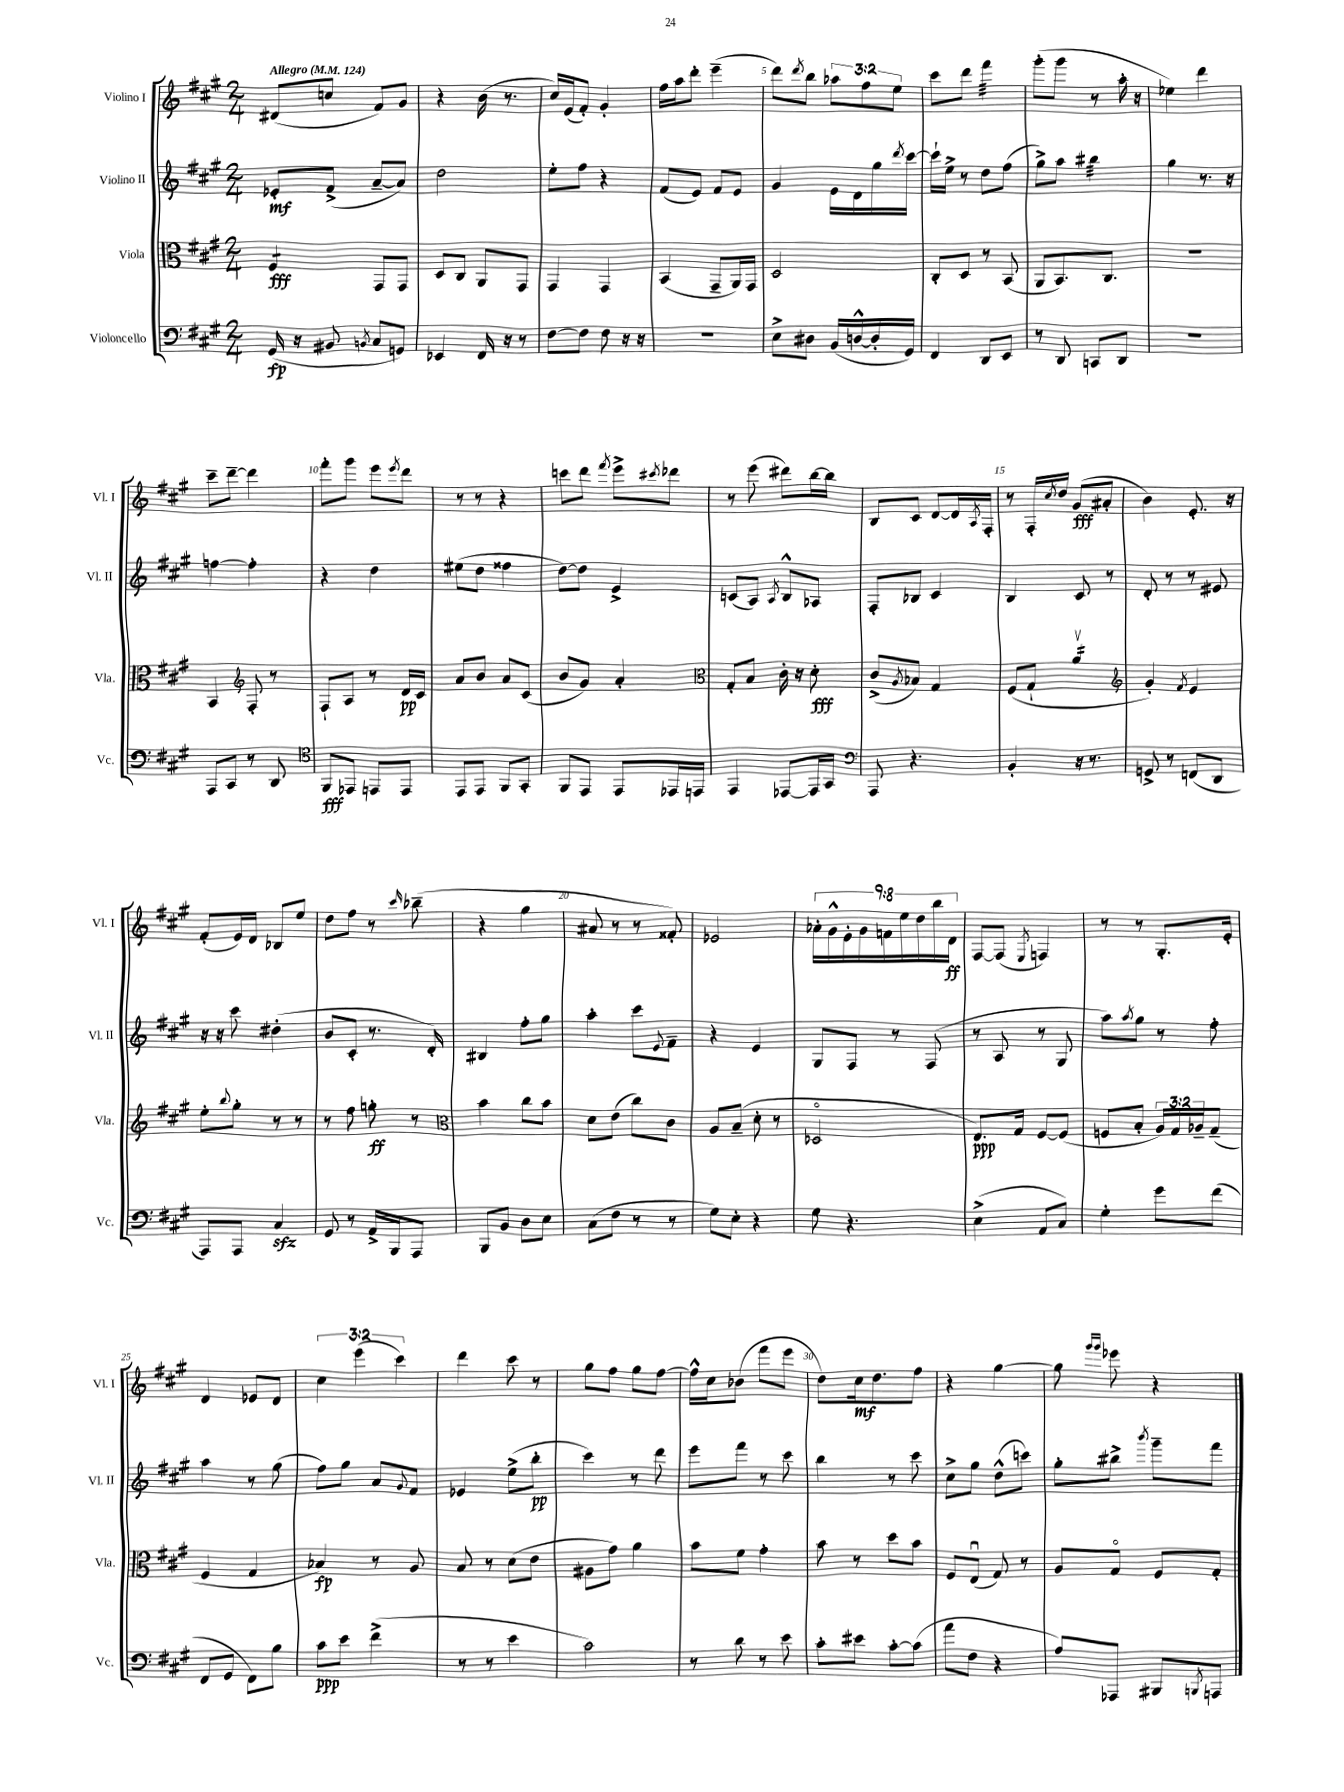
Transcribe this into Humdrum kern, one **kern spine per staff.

**kern	**kern	**kern	**kern
*staff4	*staff3	*staff2	*staff1
*clefF4	*clefC3	*clefG2	*clefG2
*k[f#c#g#]	*k[f#c#g#]	*k[f#c#g#]	*k[f#c#g#]
*M2/4	*M2/4	*M2/4	*M2/4
*MM124	*MM124	*MM124	*MM124
(16GG#	4F#	8e-'	(8d#
16r	.	.	.
8BB#	.	(8f#^	8cc
8qBB	.	.	.
8C#	8GG#	[8a~	8f#)
8GG)	8GG#	8a])	8g#
=	=	=	=
4EE-	8D	2dd	4r
.	8C#	.	.
16FF#	8AA	.	(16b
16r	.	.	8.r
8r	8GG#	.	.
=	=	=	=
[8F#	4GG#	8ee'	16cc#)
.	.	.	(16e
8F#]	.	8ff#	8f#')
8F#	4GG#	4r	4g#'
16r	.	.	.
16r	.	.	.
=	=	=	=
2r	(4BB	(8f#	16ff#
.	.	.	16aa
.	.	8e)	8ddd'
.	8GG#~	8f#	(4eee~
.	16AA)	8e	.
.	16GG#	.	.
=	=	=	=
8E^	2D	4g#	8ddd)
.	.	.	8qddd
8D#	.	.	8bb
(16BB	.	16e	12aa-
[16D^^	.	16d	.
.	.	.	12ff#
16D']	.	16gg#	.
.	.	.	12ee
.	.	8qddd	.
16GG#)	.	[16ccc#	.
=	=	=	=
4FF#	8C#'	16ccc#`]	8ccc#
.	.	16ee^	.
.	8D	8r	8ddd
8DD	8r	8dd	4fff#
8EE	(8BB	(8ff#	.
=	=	=	=
8r	8AA	8gg#^)	(8ggg#'
8DD	8.BB)	8aa	8ggg#
8CC	.	4bb#	8r
.	8.C#	.	.
8DD	.	.	16aa'
.	.	.	16r
=	=	=	=
2r	2r	4gg#	4ee-)
.	.	8.r	4ddd
.	.	16r	.
=	=	=	=
8AAA	4BB	[4ff	8ccc#~
8CC#	.	.	[8ddd~
*	*clefG2	*	*
8r	8F#'	4ff']	4ddd]
8DD	8r	.	.
=	=	=	=
*clefC4	*	*	*
8FF#	8F#`	4r	8fff#'
8EE-	8A	.	8ggg#
8EE	8r	4dd	8eee
.	.	.	8qeee
8EE	16d	.	8ddd
.	16c#	.	.
=	=	=	=
8EE	8a	(8ee#	8r
8EE	8b	8dd	8r
8FF#	8a	4ff##	4r
8GG#'	(8c#	.	.
=	=	=	=
8FF#	8b	[8dd)	8ccc
8EE	8g#)	8dd]	8ddd
.	.	.	8qfff#
8EE	4a'	4e^	8eee^
.	.	.	8qccc#
16EE-	.	.	8ddd-
16EE	.	.	.
=	=	=	=
*	*clefC3	*	*
4EE	8G#'	(8c	8r
.	8B	8A)	(8eee
.	.	8qA	.
[8EE-	16c#'	8B^^	8ddd#)
.	16r	.	.
16EE-]	8d'	8A-	[16bb
16GG#	.	.	16bb]
=	=	=	=
*clefF4	*	*	*
8AAA	(8c#^	8F#'	8B
.	8qA	.	.
4.r	8B-)	8B-	8c#
.	4G#	4c#	[8d
.	.	.	16d]
.	.	.	8qA
.	.	.	16F#'
=	=	=	=
4BB'	(8F#	4B	8r
.	8G#`	.	16F#'
.	.	.	8qcc#
.	.	.	16dd
*	*clefG2	*	*
16r	4av	8c#	(8g#
8.r	.	.	.
.	.	8r	8a#'
=	=	=	=
8GG^	4g#')	8d'	4b)
8r	.	8r	.
.	8qf#	.	.
(8FF	4e	8r	8.e'
8DD	.	8e#	.
.	.	.	16r
=	=	=	=
8AAA)	8ee'	16r	(8f#'
.	.	16r	.
.	8qqbb	.	.
8AAA	8gg#'	8ccc#	16e)
.	.	.	16d
4C#	8r	(4dd#'	8B-
.	8r	.	8ee
=	=	=	=
8GG#	8r	8b	8dd
8r	8ff#	8c#'	8ff#
16AA^	8gg'	8.r	8r
16BBB	.	.	.
.	.	.	16qqccc#
8AAA	8r	.	(8bb-~
.	.	16d')	.
=	=	=	=
*	*clefC3	*	*
8BBB	4b	4B#	4r
8BB	.	.	.
8D	8cc#	8ff#'	4gg#
8E	8b	8gg#	.
=	=	=	=
(8C#	8d	4aa'	8a#
8F#	(8e	.	8r
8r	8cc#)	8ccc#	8r
.	.	8qqe	.
8r	8c#	8f#~	8f##')
=	=	=	=
8G#)	8A	4r	2e-
8E'	(8B~	.	.
4r	8d'	4e	.
.	8r	.	.
=	=	=	=
8G#	2D-o	8G#	18a-'
.	.	.	18g#^^
.	.	.	18e'
4.r	.	8F#	.
.	.	.	18g#
.	.	.	18f
.	.	8r	.
.	.	.	18ee
.	.	.	18dd
.	.	(8F#	.
.	.	.	18bb
.	.	.	18d
=	=	=	=
(4E^	8.E)	8r	[8F#
.	.	8A	(8F#]
.	16G#	.	.
.	.	.	8qE
8AA	[8F#	8r	4F)
8C#)	(8F#]	8G#	.
=	=	=	=
4G#'	8F	8aa)	8r
.	.	8qaa	.
.	8B'	8gg#	8r
8g#	24A)	8r	8.G#'
.	24G#	.	.
.	24A-~	.	.
(8f#	(8G#~	8ff#'	.
.	.	.	16e'
=	=	=	=
8FF#	4F#	4aa	4d
8GG#	.	.	.
8FF#)	4G#	8r	8e-
8B	.	(8gg#	8d
=	=	=	=
8c#	4B-)	8ff#)	6cc#
8e	.	8gg#	.
.	.	.	(6eee
(4f#^	8r	8a	.
.	.	.	6ccc#)
.	.	8qqg#	.
.	8A	8f#	.
=	=	=	=
8r	8B	4e-	4ddd
8r	8r	.	.
4e	(8d	(8ee^	8ccc#
.	8e	8bb'	8r
=	=	=	=
2c#)	8A#	4ccc#)	8gg#
.	8g#)	.	8ff#
.	4a	8r	8gg#
.	.	8ddd	[8ff#
=	=	=	=
8r	8b	8eee	16ff#^^]
.	.	.	16cc#
8d	8f#	8fff#	(8b-
8r	4g#'	8r	8fff#
8e	.	8ccc#	8eee
=	=	=	=
8c#'	8b	4bb	8dd)
8e#	8r	.	16cc#
.	.	.	8.dd
[8c#'	8dd	8r	.
(8c#]	8b	8ccc#	8ff#
=	=	=	=
8a	8F#	8cc#^	4r
8F#	(8Eu	8gg#	.
4r	8G#)	(8dd^^	[4gg#
.	8r	8ccc)	.
=	=	=	=
8A)	8A	8gg#'	8gg#]
.	.	.	16qqggg#
.	.	.	16qqggg#
8AAA-	8G#o	8bb#^	8eee-
.	.	8qbbb	.
8BBB#	8F#	8ggg#~	4r
8qBBB	.	.	.
8AAA	8G#'	8fff#	.
==	==	==	==
*-	*-	*-	*-
